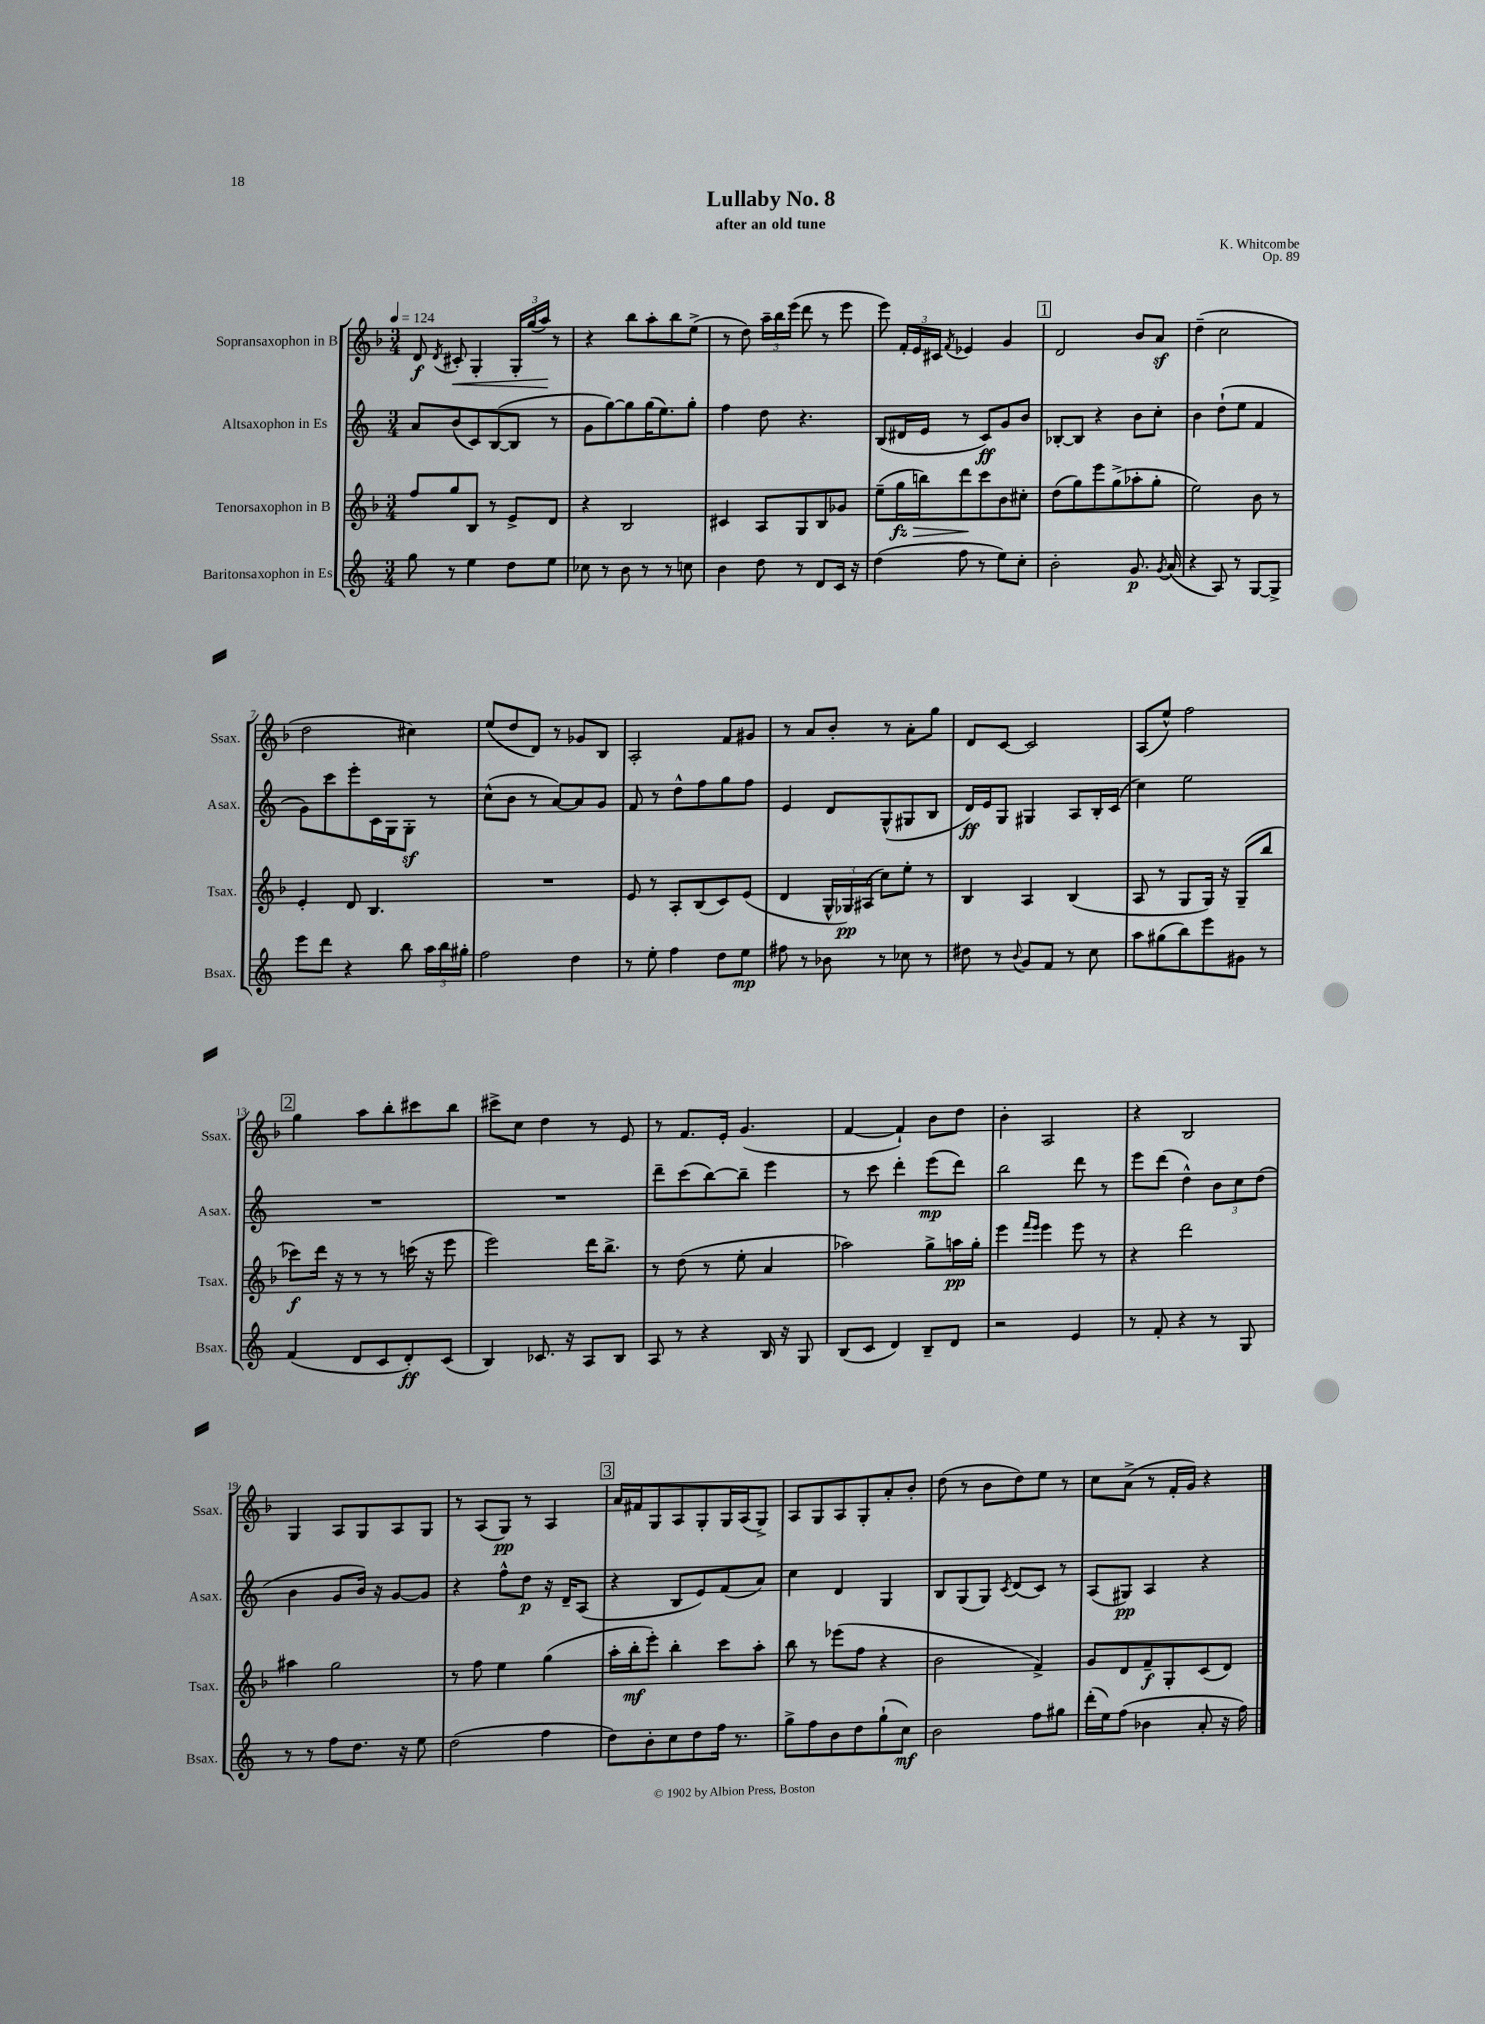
\header { title = "Lullaby No. 8" composer = "K. Whitcombe" subtitle = "after an old tune" opus = "Op. 89" }
<<
\new StaffGroup <<
\new Staff = "s0" \with { instrumentName = "Sopransaxophon in B" shortInstrumentName = "Ssax." } {
    \clef treble \key f \major \numericTimeSignature \time 3/4 \tempo 4 = 124
    \autoBeamOff d'8\f \acciaccatura { d'8 } cis'8-.\< g4-. \tuplet 3/2 { g16[-. g''16( a''16]\!) } r8 |
    r4 bes''8[ a''8-. bes''8 e''8]->( |
    r8 d''8) \tuplet 3/2 { a''16[-- bes''16 e'''16]( } d'''8 r8 e'''8 |
    e'''8) \tuplet 3/2 { f'16[-. e'16 cis'16] } \acciaccatura { f'8 } ees'4 g'4 |
    \mark \markup { \box "1" } d'2 bes'8[ a'8]\sf |
    d''4--( c''2 |
    d''2 cis''4) |
    e''8[( d''8 d'8]) r8 ges'8[ bes8] |
    a2-. f'8[ gis'8] |
    r8 a'8[ bes'8]-. r8 a'8[-. g''8] |
    d'8[ c'8]~ c'2 |
    a8[( e''8]-^) f''2 |
    \mark \markup { \box "2" } g''4 a''8[ bes''8-. cis'''8 bes''8] |
    cis'''8[-> c''8] d''4 r8 e'8 |
    r8 f'8.[ e'16]-. g'4.( |
    f'4~ f'4-!) bes'8[ d''8] |
    bes'4-. a2 |
    r4 bes2 |
    g4 a8[ g8 a8 g8] |
    r8 a8[( g8]\pp) r8 a4 |
    \mark \markup { \box "3" } a'16[ fis'16 g8 a8 g8-. g16 a16( g8]->) |
    a8[ g8 a8 g8-. a'8-. bes'8]-. |
    d''8( r8 bes'8[ d''8) e''8] r8 |
    c''8[ a'8]->( r8 f'16[-. g'16]) r4 \bar "|." |
}
\new Staff = "s1" \with { instrumentName = "Altsaxophon in Es" shortInstrumentName = "Asax." } {
    \clef treble \key c \major \numericTimeSignature \time 3/4
    \autoBeamOff a'8[ b'8( c'8) b8~( b8] r8 |
    g'8[ g''8~) g''8 g''16( e''8.) g''8]-. |
    f''4 d''8 r4. |
    b8[( dis'16 e'16] r8 c'8[\ff) g'8 b'8] |
    \mark \markup { \box "1" } bes8[~-. bes8] r4 b'8[ c''8]-. |
    b'4 d''8[-!( e''8] f'4 |
    g'8[) c'''8 e'''8-. c'16 g16 g8]-.\sf r8 |
    c''8[-^( b'8] r8 a'8[~) a'8 g'8] |
    f'8 r8 d''8[-^ f''8 g''8 f''8] |
    e'4 d'8[ g8-^( gis8 b8] |
    d'16[\ff) e'16 g8] gis4 a8[ b16-. c'16]( |
    c''4) e''2 |
    \mark \markup { \box "2" } R2. |
    R2. |
    d'''8[-- c'''8( b''8~) b''8]-- e'''4 |
    r8 c'''8 d'''4-. e'''8[\mp( d'''8]) |
    b''2 d'''8 r8 |
    e'''8[ d'''8]( d''4-^) \tuplet 3/2 { b'8[ c''8 d''8]( } |
    b'4 g'8[ b'16]) r16 g'8[~ g'8] |
    r4 f''8[-^ d''8]\p r16 d'16[-- a8]( |
    \mark \markup { \box "3" } r4 b8[ e'8) f'8( a'8]) |
    c''4 d'4 g4 |
    b8[ g8( g8]) \acciaccatura { c'8 } d'8[( c'8]) r8 |
    a8[( gis8]\pp) a4 r4 \bar "|." |
}
\new Staff = "s2" \with { instrumentName = "Tenorsaxophon in B" shortInstrumentName = "Tsax." } {
    \clef treble \key f \major \numericTimeSignature \time 3/4
    \autoBeamOff f''8[ g''8 bes8] r8 e'8[-> d'8] |
    r4 bes2 |
    cis'4 a8[ g8 bes8 ges'8] |
    e''8[--( g''16\fz\> b''16) d'''8\! c'''8 bes'8 cis''8]-. |
    \mark \markup { \box "1" } d''8[( g''8) e'''8 g''8->( aes''8-. g''8]-. |
    e''2) bes'8 r8 |
    e'4-. d'8 bes4. |
    R2. |
    e'8 r8 a8[-. bes8( c'8) e'8]( |
    d'4 \tuplet 3/2 { g16[-^ ges16\pp) ais16]( } c''8[) e''8]-. r8 |
    bes4 a4 bes4( |
    a8 r8 g8[ g16]) r16 g8[--( bes''8] |
    \mark \markup { \box "2" } ces'''8[\f) d'''16] r16 r8 r8 c'''16( r16 e'''8 |
    e'''2) d'''16[ bes''8.]-> |
    r8 d''8( r8 e''8-. a'4 |
    aes''2) g''8[-> a''16\pp g''16]-. |
    e'''4 \grace { f'''16[ e'''16] } e'''4 e'''8 r8 |
    r4 d'''2 |
    ais''4 g''2 |
    r8 f''8 e''4 g''4( |
    \mark \markup { \box "3" } a''16[-. bes''16-.\mf e'''8]-.) bes''4-. c'''8[ a''8]-. |
    bes''8 r8 ees'''8[( f''8] r4 |
    bes'2 f'4->) |
    g'8[ d'8 f'8--\f g8-. c'8( d'8]) \bar "|." |
}
\new Staff = "s3" \with { instrumentName = "Baritonsaxophon in Es" shortInstrumentName = "Bsax." } {
    \clef treble \key c \major \numericTimeSignature \time 3/4
    \autoBeamOff g''8 r8 e''4 d''8[ e''8] |
    ces''8 r8 b'8 r8 r8 c''8 |
    b'4 d''8 r8 d'8[ c'16] r16 |
    d''4( f''8 r8 e''8[) c''8]-. |
    \mark \markup { \box "1" } b'2-. g'8.\p \acciaccatura { g'8 } a'16( |
    r4 a8) r8 g8[~ g8]-> |
    e'''8[ d'''8] r4 b''8 \tuplet 3/2 { a''16[ b''16 gis''16]-. } |
    f''2 d''4 |
    r8 e''8-. f''4 d''8[ e''8]\mp |
    fis''8 r8 bes'8 r8 ces''8 r8 |
    dis''8 r8 \appoggiatura { b'8 } g'8[ f'8] r8 c''8 |
    a''8[ gis''8( b''8) e'''8 gis'8] r8 |
    \mark \markup { \box "2" } f'4( d'8[ c'8 d'8-.\ff) c'8]( |
    b4) ces'8. r16 a8[ b8] |
    a8 r8 r4 b16 r16 g8 |
    b8[( c'8] d'4) b8[-- d'8] |
    r2 e'4 |
    r8 f'8-. r4 r8 g8 |
    r8 r8 f''8[ d''8.] r16 e''8 |
    d''2( f''4 |
    \mark \markup { \box "3" } d''8[) b'8-. c''8 d''8 f''16] r8. |
    g''8[-> f''8 b'8 d''8 g''8-!( c''8]\mf) |
    b'2 f''8[ gis''8] |
    d'''16[-.( e''16) f''8]( bes'4 a'8-. r16 f''16) \bar "|." |
}
>>
>>
